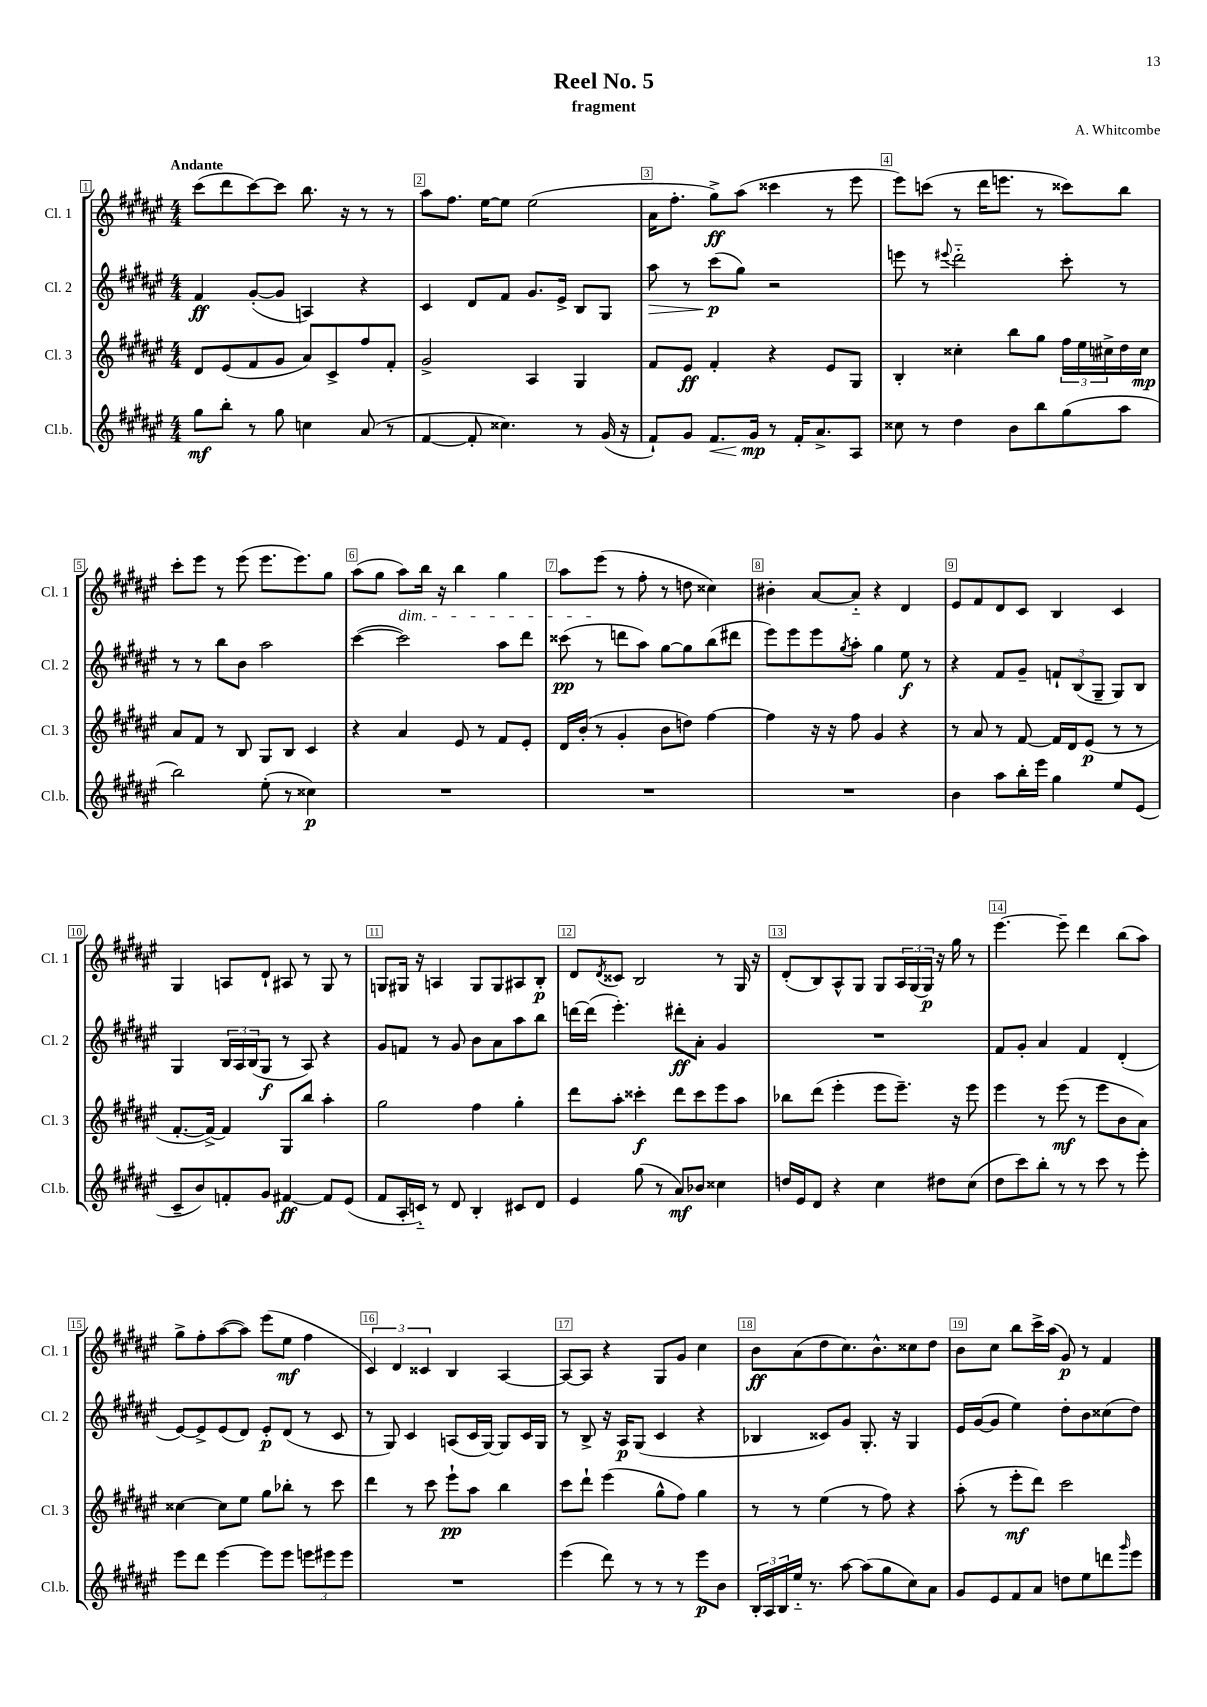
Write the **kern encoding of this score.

**kern	**kern	**kern	**kern
*staff4	*staff3	*staff2	*staff1
*clefG2	*clefG2	*clefG2	*clefG2
*k[f#c#g#d#a#e#]	*k[f#c#g#d#a#e#]	*k[f#c#g#d#a#e#]	*k[f#c#g#d#a#e#]
*M4/4	*M4/4	*M4/4	*M4/4
8gg#	8d#	4f#	(8ccc#
8bb'	(8e#	.	8ddd#
8r	8f#	([8g#'	[8ccc#)
8gg#	8g#	8g#]	8ccc#]
4cc	8a#)	4A)	8.bb
.	8c#^	.	.
.	.	.	16r
(8a#	8ff#	4r	8r
8r	8f#'	.	8r
=	=	=	=
[4f#	2g#^	4c#	8aa#
.	.	.	8.ff#
8f#']	.	8d#	.
.	.	.	[16ee#
4.cc##)	.	8f#	8ee#]
.	4A#	8.g#	(2ee#
.	.	16e#^	.
8r	4G#	8B	.
(16g#	.	8G#	.
16r	.	.	.
=	=	=	=
8f#`)	8f#	8aa#	16a#
.	.	.	8.ff#'
8g#	8e#	8r	.
8.f#	4f#'	(8ccc#	8gg#^)
.	.	8gg#)	(8aa#
16g#	.	.	.
8r	4r	2r	4ccc##
16f#'	.	.	.
8.a#^	.	.	.
.	8e#	.	8r
8A#	8G#	.	8eee#
=	=	=	=
8cc##	4B'	8eee	8eee#)
8r	.	8r	(8ccc
.	.	8qqeee#	.
4dd#	4cc##'	2ddd#'~	8r
.	.	.	16ddd#
.	.	.	8.eee
8b	8bb	.	.
8bb	8gg#	.	8r
(8gg#	24ff#	8ccc#'	8ccc##)
.	24ee#	.	.
.	24cc#^	.	.
8aa#	16dd#	8r	8bb
.	16cc#	.	.
=	=	=	=
2bb)	8a#	8r	8ccc#'
.	8f#	8r	8eee#
.	8r	8bb	8r
.	8B	8b	(8eee#
(8ee#'	8G#	2aa#	8.eee#
8r	8B	.	.
.	.	.	8.eee#)
4cc##)	4c#	.	.
.	.	.	8gg#
=	=	=	=
1r	4r	([4ccc#	(8aa#
.	.	.	8gg#
.	4a#	2ccc#])	8aa#)
.	.	.	16bb
.	.	.	16r
.	8e#	.	4bb
.	8r	.	.
.	8f#	8aa#	4gg#
.	8e#'	8ddd#	.
=	=	=	=
1r	16d#	(8ccc##	8aa#
.	(16b'	.	.
.	8r	8r	(8eee#
.	4g#'	8ddd	8r
.	.	8aa#)	8ff#'
.	8b	[8gg#	8r
.	8dd)	8gg#]	8dd
.	[4ff#	(8bb	4cc##)
.	.	8ddd#	.
=	=	=	=
1r	4ff#]	8eee#)	4b#'
.	.	8eee#	.
.	16r	8eee#	[8a#
.	16r	.	.
.	.	8qgg#	.
.	8ff#	8aa#'	8a#'~]
.	4g#	4gg#	4r
.	4r	8ee#	4d#
.	.	8r	.
=	=	=	=
4b	8r	4r	8e#
.	8a#	.	8f#
8aa#	8r	8f#	8d#
16bb'	[8f#	8g#~	8c#
16eee#	.	.	.
4gg#	16f#]	12f`	4B
.	16d#	.	.
.	.	(12B	.
.	(8e#	.	.
.	.	12G#~	.
8ee#	8r	8G#)	4c#
(8e#	8r	8B	.
=	=	=	=
8c#~	[8.f#'	4G#	4G#
8b)	.	.	.
.	16f#^_)	.	.
8f'	4f#]	24B	8A
.	.	24A#	.
.	.	(24B	.
8g#	.	8G#	8d#`
[4f#	8G#	8r	8A#
.	8bb	8A#)	8r
8f#]	4aa#'	4r	8G#
(8e#	.	.	8r
=	=	=	=
8f#	2gg#	8g#	8G
16A#'	.	8f	16G#
16c'~)	.	.	16r
8r	.	8r	4A
8d#	.	8g#	.
4B'	4ff#	8b	8G#
.	.	8a#	8G#
8c#	4gg#'	8aa#	8A#
8d#	.	8bb	8B'
=	=	=	=
4e#	8ddd#	[16ddd	8d#
.	.	(16ddd]	.
.	.	.	8qd#
.	8aa#'	4.eee#')	8c##
(8gg#	4ccc##'	.	2B
8r	.	.	.
8a#)	8ddd#	8ddd#'	.
8b-	8ccc##	8a#'	.
4cc##	8eee#	4g#	8r
.	8aa#	.	16G#
.	.	.	16r
=	=	=	=
16dd	8bb-	1r	(8d#'
16e#	.	.	.
8d#	(8ddd#	.	8B)
4r	4eee#'	.	8A#^^
.	.	.	8G#
4cc#	8eee#	.	8G#
.	8.eee#~)	.	24A#
.	.	.	(24G#
.	.	.	24G#)
8dd#	.	.	16r
.	16r	.	16gg#
(8cc#	8eee#	.	8r
=	=	=	=
8dd#	4eee#	8f#	[4.eee#
8ccc#)	.	8g#'	.
8bb'	8r	4a#	.
8r	(8eee#	.	8eee#~]
8r	8r	4f#	4ddd#
8ccc#	8eee#	.	.
8r	8b	(4d#'	(8bb
8eee#'	8a#)	.	8aa#)
=	=	=	=
8eee#	[4cc##	[8e#)	8gg#^
8ddd#	.	8e#^]	8ff#'
[4eee#	8cc##]	(8e#	([8aa#
.	8ee#	8d#)	8aa#])
8eee#]	8gg#	8e#'	(8eee#
8eee#	8bb-'	(8d#	8ee#
12eee	8r	8r	4ff#
12eee#	.	.	.
.	8ccc#	8c#	.
12eee#	.	.	.
=	=	=	=
1r	4ddd#	8r	6c#)
.	.	8G#)	.
.	.	.	6d#
.	8r	4c#	.
.	.	.	6c##
.	8ccc#	.	.
.	8eee#`	(8A	4B
.	8aa#	16c#	.
.	.	[16G#)	.
.	4bb	8G#]	[4A#
.	.	16c#	.
.	.	16G#	.
=	=	=	=
(4eee#	8ccc#	8r	8A#_
.	8ddd#`	8B^	8A#]
8ddd#)	(4eee#	16r	4r
.	.	16A#	.
8r	.	(8G#	.
8r	8gg#^^	4c#	8G#
8r	8ff#)	.	8g#
8eee#	4gg#	4r	4cc#
8b	.	.	.
=	=	=	=
24B'	8r	4B-	8b
24A#	.	.	.
24B	.	.	.
16ee#'~	8r	.	(8a#
8.r	.	.	.
.	(4ee#	8c##)	8dd#
[8aa#	.	8g#	8.cc#)
(8aa#]	8r	8.G#'	.
.	.	.	8.b^^
8gg#	8ff#)	.	.
.	.	16r	.
8cc#)	4r	4G#	8cc##
8a#	.	.	8dd#
=	=	=	=
8g#	(8aa#'	16e#	8b
.	.	([16g#	.
8e#	8r	8g#]	8cc#
8f#	8eee#'	4ee#)	8bb
8a#	8ddd#)	.	16ccc#^
.	.	.	(16aa#
8dd	2ccc#	8dd#'	8g#)
8ee#	.	8b	8r
8ddd	.	(8cc##	4f#
16qqggg#	.	.	.
8eee#	.	8dd#)	.
==	==	==	==
*-	*-	*-	*-
